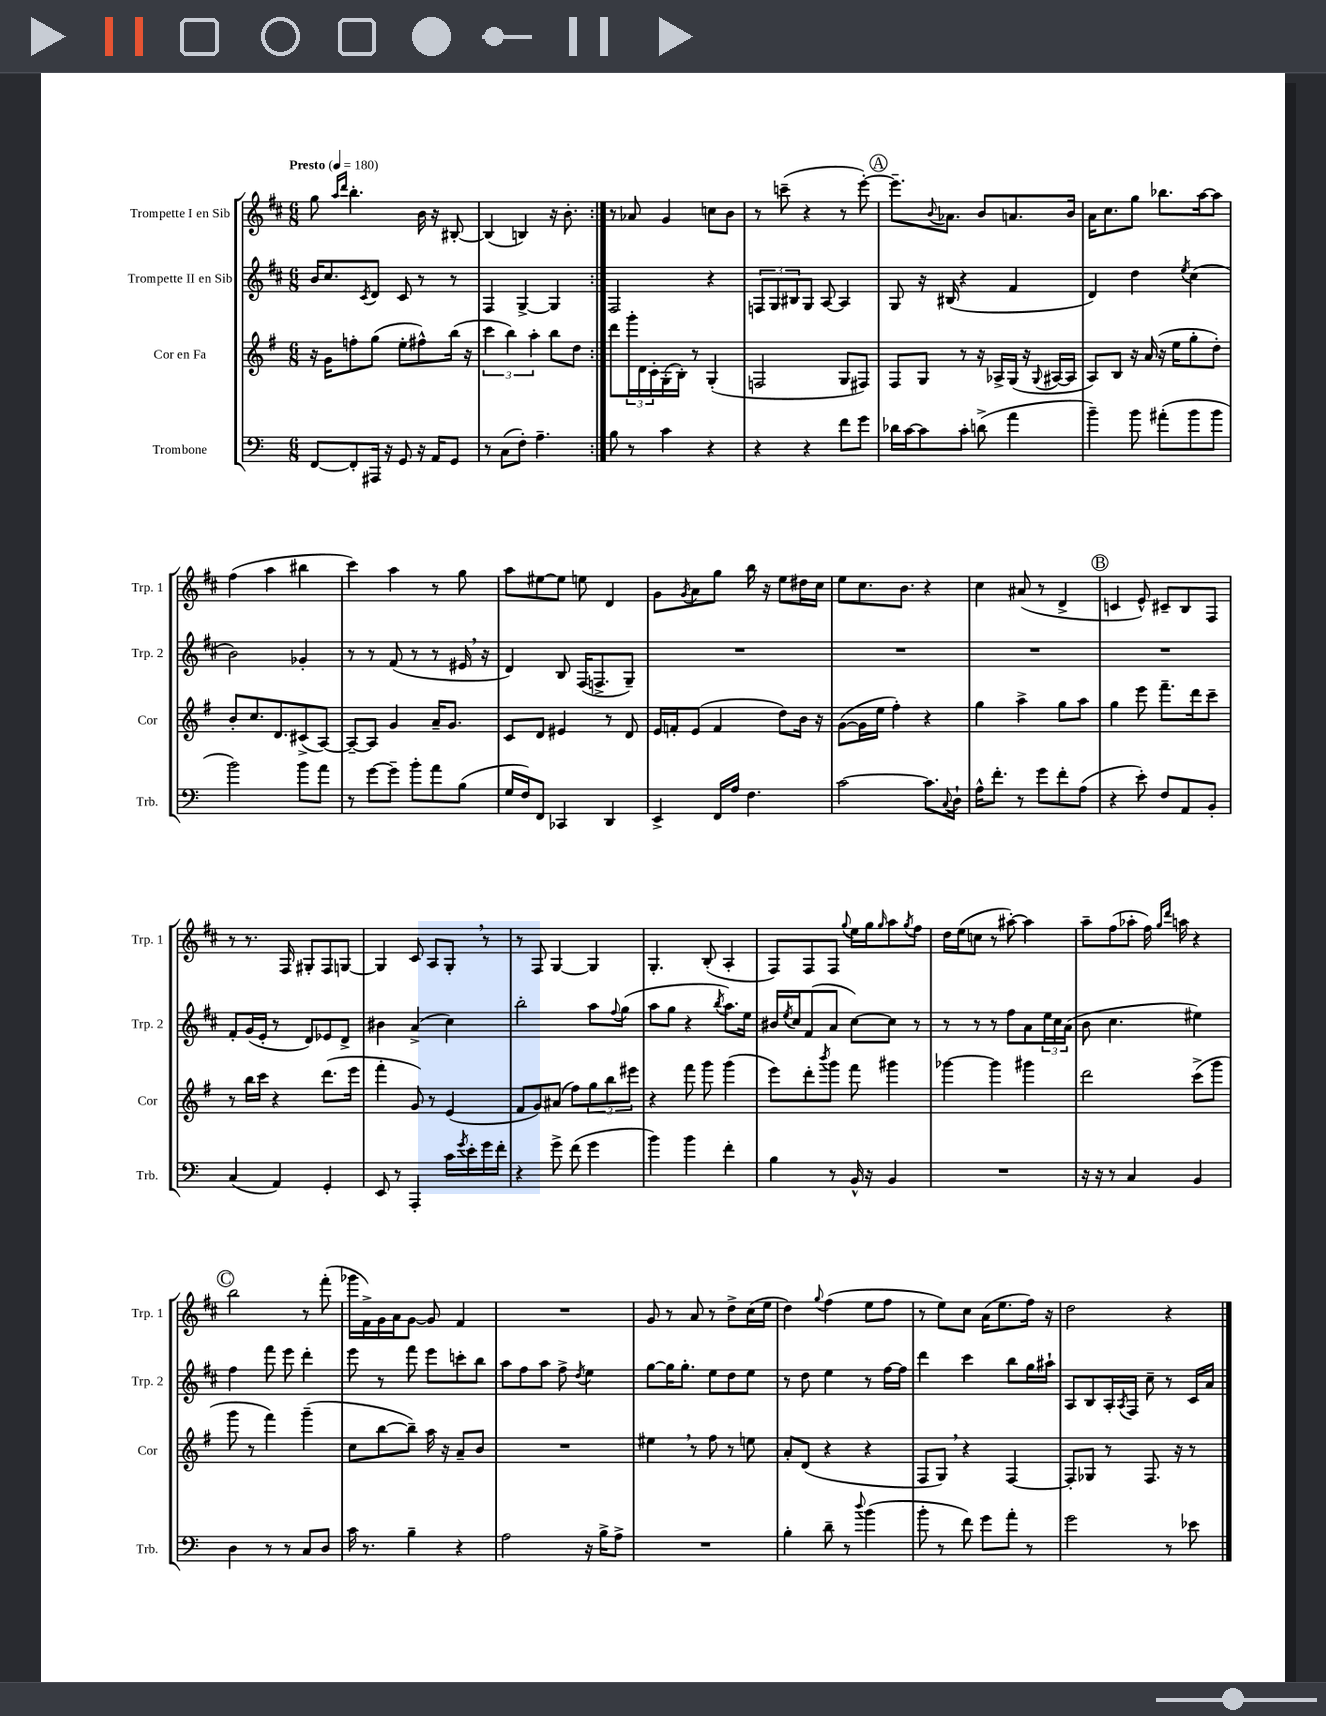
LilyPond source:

<<
\new StaffGroup <<
\new Staff = "s0" \with { instrumentName = "Trompette I en Sib" shortInstrumentName = "Trp. 1" } {
    \clef treble \key d \major \numericTimeSignature \time 6/8 \tempo "Presto" 4 = 180
    \repeat volta 2 { g''8 \grace { a''16 d'''16 } b''4.-. b'16 r16 bis8~-. |
    bis4( b4) r16 b'8.-. | }
    r8 aes'8 g'4 c''8 b'8 |
    r8 c'''8--( r4 r8 e'''8~-.) |
    \mark \markup { \circle "A" } e'''8.-- \appoggiatura { b'8 } aes'8. b'8 a'8. b'16 |
    a'16 cis''8. g''8 bes''8. a''16~ a''8 |
    fis''4( a''4 bis''4 |
    cis'''4) a''4 r8 g''8 |
    a''8 eis''8~ eis''8 e''8 d'4 |
    g'8 \acciaccatura { g'8 } a'8 g''8 b''16 r16 e''8 dis''16 cis''16 |
    e''8 cis''8. b'8. r4 |
    cis''4 ais'8( r8 d'4-> |
    \mark \markup { \circle "B" } c'4 e'8-^) cis'8-- b8 fis8 |
    r8 r8. fis16 gis8-. fis8 g8~ |
    g4 cis'8 a8 g8-. \breathe r8 |
    r8 fis8 g4~ g4 |
    g4.-. b8-.( a4-. |
    fis8) fis8 fis8 \appoggiatura { g''8 } e''16 g''16 \grace { g''16 } a''8 \acciaccatura { g''8 } fis''8 |
    d''16 e''16( c''8 r8 ais''8~-.) ais''4 |
    a''8-- fis''8( aes''8-. fis''16) \grace { g''16 d'''16 } a''16 r4 |
    \mark \markup { \circle "C" } b''2 r8 fis'''8-.( |
    ges'''16 fis'16->) g'16 a'16 g'8~ g'8 fis'4 |
    R2. |
    g'8 r8 a'8 r8 d''8-> cis''16( e''16 |
    d''4) \appoggiatura { g''8 } fis''4( e''8 fis''8 |
    r8 e''8) cis''8 a'16( e''8. fis''16) r16 |
    d''2 r4 \bar "|." |
}
\new Staff = "s1" \with { instrumentName = "Trompette II en Sib" shortInstrumentName = "Trp. 2" } {
    \clef treble \key d \major \numericTimeSignature \time 6/8
    \repeat volta 2 { b'16 cis''8. \acciaccatura { cis'8 } d'8 cis'8 r8 r8 |
    fis4 g4~-> g4 | }
    fis2 r4 |
    \tuplet 3/2 { f8 g8 bis8 } g8 a8~ a4 |
    \mark \markup { \circle "A" } g8 r16 bis16( r4 fis'4 |
    d'4) d''4 \acciaccatura { e''8 } cis''4( |
    b'2) ges'4-. |
    r8 r8 fis'8( r8 r8 eis'16 \breathe r16 |
    d'4) b8 fis16( f8.-> g8--) |
    R2. |
    R2. |
    R2. |
    \mark \markup { \circle "B" } R2. |
    fis'8-. g'16( e'16-. r8 d'8) ees'8 d'8-> |
    bis'4 a'4->( cis''4) |
    b''2-. a''8 \appoggiatura { fis''8 } g''8( |
    a''8 g''8 r4 \acciaccatura { b''8 } a''8.) e''16 |
    bis'16 \acciaccatura { e''8 } cis''16 fis'8( a'8 cis''8~) cis''8 r8 |
    r8 r8 r8 fis''8 a'8 \tuplet 3/2 { e''16 cis''16 a'16( } |
    b'8 cis''4. eis''4) |
    \mark \markup { \circle "C" } fis''4 fis'''8 e'''8 d'''4-. |
    e'''8 r8 fis'''8 e'''8 c'''8-. b''8 |
    a''8 fis''8 a''8 fis''8-> \acciaccatura { d''8 } e''4 |
    g''8~ g''16 g''8.-. e''8 d''8 e''8 |
    r8 d''8 e''4 r8 fis''16~ fis''16 |
    d'''4 cis'''4 b''8 g''16 ais''16-! |
    a8 b8 a16-. \acciaccatura { a8 } fis16 cis''8-- r8 cis'16 a'16 \bar "|." |
}
\new Staff = "s2" \with { instrumentName = "Cor en Fa" shortInstrumentName = "Cor" } {
    \clef treble \key g \major \numericTimeSignature \time 6/8
    \repeat volta 2 { r16 g'16 f''8-. g''8( e''8-. fis''8-^) b''16( r16 |
    \tuplet 3/2 { c'''4 b''4) a''4-. } b''8 d''8 | }
    d'''8 \tuplet 3/2 { g'''16-. d'16 c'16-. } g16-.( b16-.) r8 g4-.( |
    f2 g8 fis8) |
    \mark \markup { \circle "A" } fis8 g8 r8 r16 aes16-> g16( r16 \appoggiatura { g8 } ais16~ ais16 |
    a8) b8 r16 a'16( r16 e''16 g''8-. d''8-.) |
    b'8-. c''8. d'8. cis'8->( a8~) |
    a8~-- a8 g'4 a'16-- g'8. |
    c'8 d'8 eis'4 r8 d'8 |
    e'16 f'16-. e'8( f'4 d''8) b'16 r16 |
    g'8~( g'16 e''16 fis''4-.) r4 |
    g''4 a''4-> g''8 a''8 |
    \mark \markup { \circle "B" } g''4 e'''8 fis'''8.-- d'''16 c'''8-- |
    r8 b''16 c'''16 r4 d'''8.( e'''16 |
    fis'''4-. g'8) r8 e'4( |
    fis'8 g'8) ais'8( fis''8) \tuplet 3/2 { g''8 b''8 eis'''8 } |
    r4 fis'''8 g'''8 g'''4( |
    e'''8) d'''8-. \acciaccatura { b'''8 } g'''8 fis'''8 gis'''4 |
    ges'''4~ ges'''4 gis'''4 |
    d'''2 c'''8->( g'''8 |
    \mark \markup { \circle "C" } g'''8 r8 fis'''4) g'''4--( |
    c''8 b''8~ b''8--) a''16 r16 a'8-- b'8 |
    R2. |
    eis''4 \breathe r8 fis''8 r8 e''8 |
    a'8-. d'8( r4 r4 |
    fis8 g8) \breathe r4 fis4~ |
    fis8-. ges8 r8 fis8. r16 r8 \bar "|." |
}
\new Staff = "s3" \with { instrumentName = "Trombone" shortInstrumentName = "Trb." } {
    \clef bass \key c \major \numericTimeSignature \time 6/8
    \repeat volta 2 { f,8~ f,8-. ais,,16 r16 g,8 r16 a,16 g,8 |
    r8 c8( f8-.) a4.-- | }
    b8 r8 c'4 r4 |
    r4 r4 f'8 g'8 |
    \mark \markup { \circle "A" } des'16 c'16~ c'8 c'8-. d'8->( a'4 |
    b'4--) b'8 ais'8-.( b'8 b'8 |
    b'2) b'8 a'8 |
    r8 g'8~ g'8-- b'8-. a'8 b8( |
    g16 f16) f,8 ces,4 d,4 |
    e,4-> f,16 a16 f4. |
    c'2~ c'8. \appoggiatura { c8 } d16-! |
    a16-^ f'8.-. r8 g'8 f'8-. a8( |
    \mark \markup { \circle "B" } r4 e'8-.) f8 a,8 b,8-. |
    c4( a,4) g,4-. |
    e,8 r8 a,,4-. c'16 \acciaccatura { g'8 } e'16-. g'16 f'16-. |
    r4 g'8-> f'8( g'4 |
    b'4) b'4 f'4-. |
    b4 r8 b,16-^ r16 b,4 |
    R2. |
    r16 r16 r8 c4 b,4 |
    \mark \markup { \circle "C" } d4 r8 r8 c8 d8 |
    c'16 r8. b4-- r4 |
    a2 r16 b16-> a8-> |
    R2. |
    b4-. d'8-- r8 \appoggiatura { d''8 } b'4( |
    b'8-. r8 f'8) g'8 a'8-. r8 |
    g'2 r8 ees'8 \bar "|." |
}
>>
>>
\layout { \context { \Score \remove "Bar_number_engraver" } }
